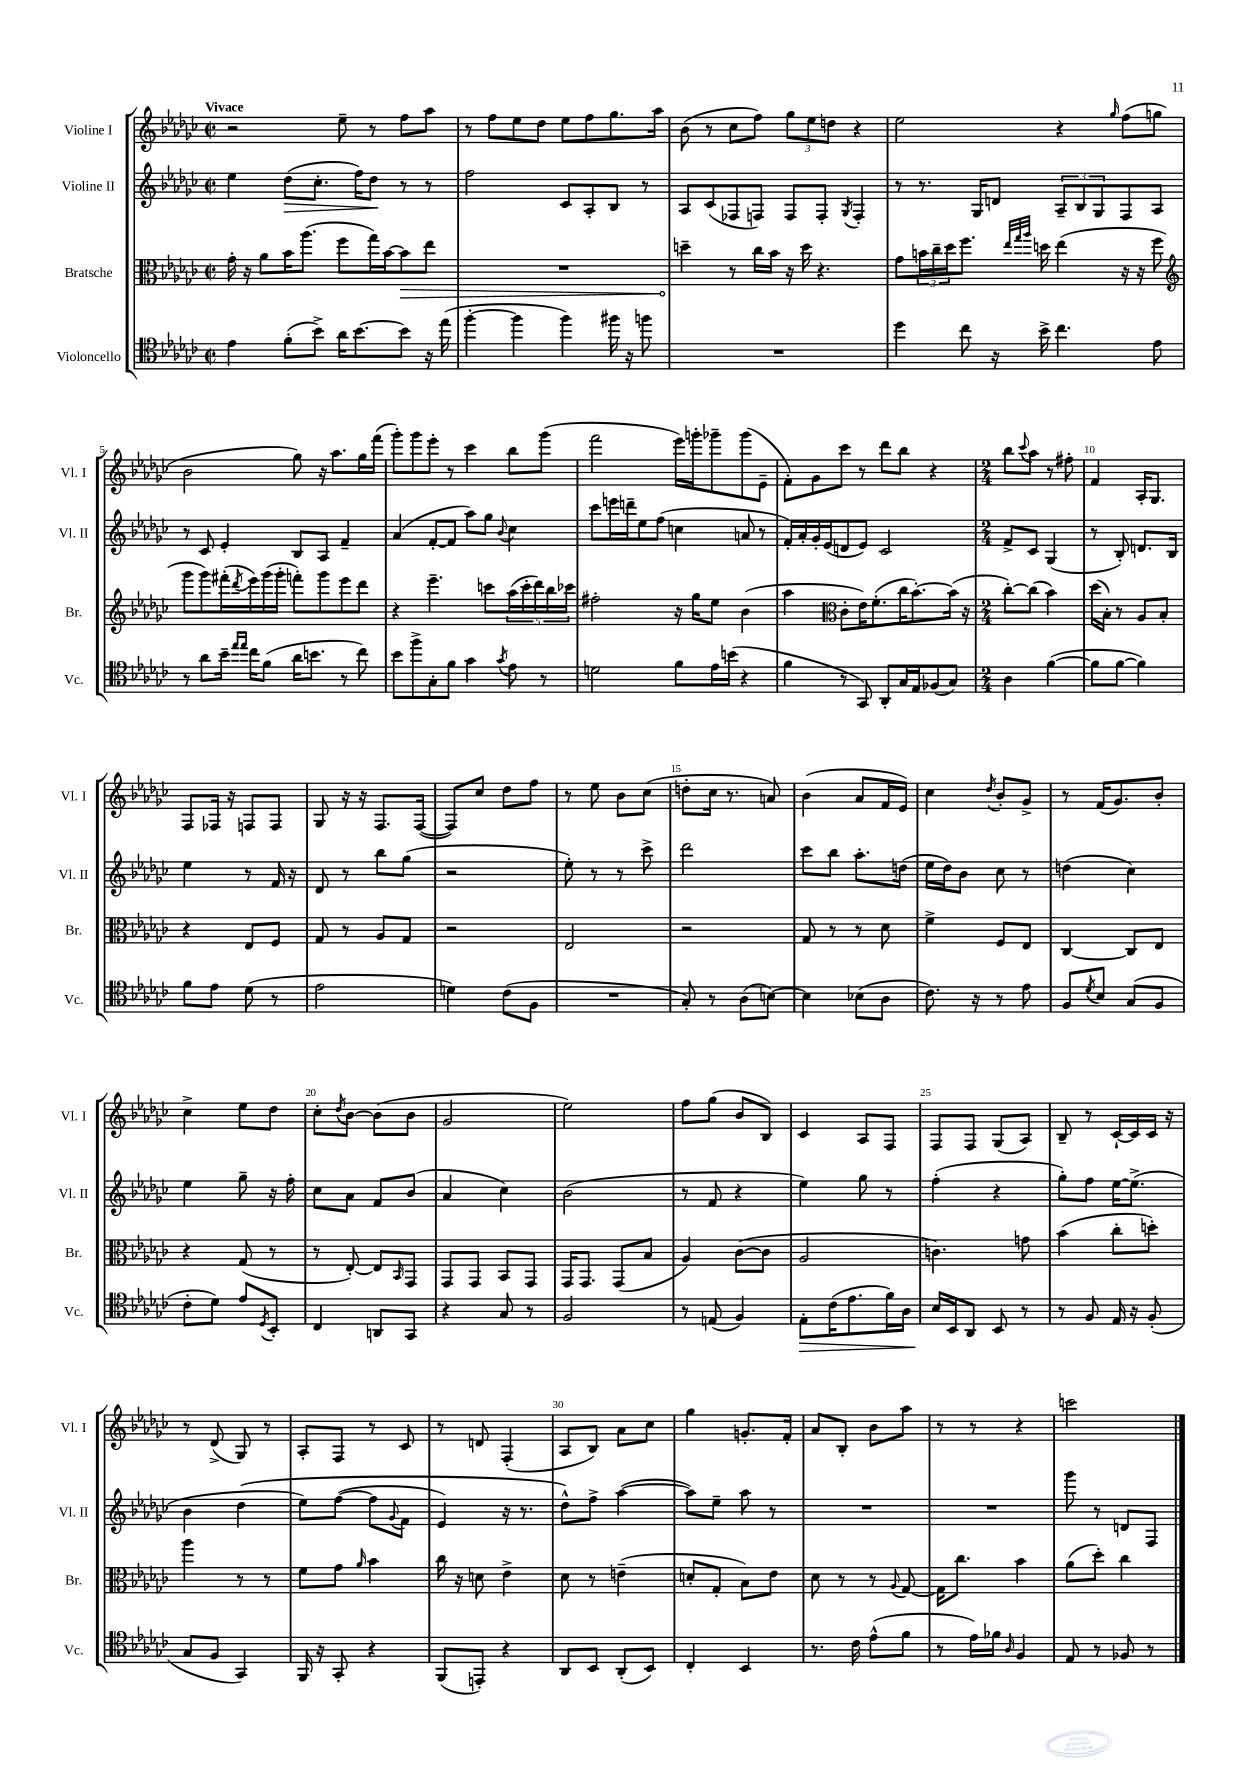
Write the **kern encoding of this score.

**kern	**dynam	**kern	**dynam	**kern	**dynam	**kern
*part4	*part4	*part3	*part3	*part2	*part2	*part1
*staff4	*staff4	*staff3	*staff3	*staff2	*staff2	*staff1
*I"Violoncello	*	*I"Bratsche	*	*I"Violine II	*	*I"Violine I
*I'Vc.	*	*I'Br.	*	*I'Vl. II	*	*I'Vl. I
*clefC4	*	*clefC3	*	*clefG2	*	*clefG2
*k[b-e-a-d-g-c-]	*	*k[b-e-a-d-g-c-]	*	*k[b-e-a-d-g-c-]	*	*k[b-e-a-d-g-c-]
*M2/2	*	*M2/2	*	*M2/2	*	*M2/2
*met(c|)	*	*met(c|)	*	*met(c|)	*	*met(c|)
=1	=1	=1	=1	=1	=1	=1
!	!	!	!	!	!	!LO:TX:a:B:t=Vivace
4e-\	.	16g-'\	.	4ee-\	.	2r
.	.	16r	.	.	.	.
.	.	8a-\L	.	.	.	.
!	!	!	!	!	!LO:HP:b	!
(8f'\L	.	16b-\K	.	(8dd-\L	>	.
.	.	(8.aa-\J	.	.	.	.
8b-^\J)	.	.	.	8.cc-'\J	.	.
16a-\KL	.	8ff\L	.	.	.	8ee-~\
[8.b-\	.	.	.	16ff\KL)	.	.
.	.	16gg-\L)	.	8dd-\J	.	8r
.	.	[16b-\J	.	.	.	.
!	!	!	!LO:HP:b	!	!	!
8b-\J]	.	8b-\]	>	8r	]	8ff\L
16r	.	8ee-\J	.	8r	.	8aa-\J
(16ee-\	.	.	.	.	.	.
=2	=2	=2	=2	=2	=2	=2
[4ff'\	.	1r	.	2ff\	.	8r
.	.	.	.	.	.	8ff\L
4ff\]	.	.	.	.	.	8ee-\
.	.	.	.	.	.	8dd-\J
4ff\)	.	.	.	8c-/L	.	8ee-\L
.	.	.	.	8A-'/	.	8ff\
16ff#X\	.	.	.	8B-/J	.	8.gg-\
16r	.	.	.	.	.	.
8ffn\	.	.	.	8r	.	.
.	.	.	.	.	.	16aa-\Jk
=3	=3	=3	=3	=3	=3	=3
1r	.	4ddn~\	.	8A-/L	.	(8b-\
.	.	.	.	(8c-/	.	8r
.	.	8r	]	8F-X/	.	8cc-\L
.	.	16cc-\LL	.	8Fn/J)	.	8ff\J)
.	.	16b-\JJ	.	.	.	.
.	.	16r	.	8F/L	.	12gg-\L
.	.	16dd\	.	.	.	.
.	.	.	.	.	.	12ee-\
.	.	4.r	.	8F'/J	.	.
.	.	.	.	.	.	12ddn\J
.	.	.	.	8qG-/	.	.
.	.	.	.	4F'/	.	4r
=4	=4	=4	=4	=4	=4	=4
4dd-\	.	8g-\L	.	8r	.	2ee-\
.	.	24bn\L	.	8.r	.	.
.	.	24cc-~\	.	.	.	.
.	.	24dd-\J	.	.	.	.
8cc-\	.	8.ff\J	.	.	.	.
.	.	.	.	16G-/KL	.	.
16r	.	.	.	8dn/J	.	.
.	.	32qqee-/LLL	.	.	.	.
.	.	32qqgg-/	.	.	.	.
.	.	32qqaa-/JJJ	.	.	.	.
16b-^\	.	16ddn\	.	.	.	.
4.cc-\	.	(4ee-\	.	12A-~/L	.	4r
.	.	.	.	12B-/	.	.
.	.	.	.	12G-/	.	.
.	.	.	.	.	.	16qqgg-/
.	.	16r	.	8F/	.	(8ff\L
.	.	16r	.	.	.	.
8e-\	.	8ff\	.	8A-/J	.	8ggn\J
!!LO:LB:g=z
=5	=5	=5	=5	=5	=5	=5
*	*	*clefG2	*	*	*	*
8r	.	8ggg-\L	.	8r	.	2b-\
8a-\L	.	8ggg-\)	.	8c-/	.	.
16b-~\Jk	.	(16fff#X'\L	.	4e-'/	.	.
16qqee-/LL	.	.	.	.	.	.
16qqee-/JJ	.	8qddd-/	.	.	.	.
16cc-\KL	.	16eee-\)	.	.	.	.
(8f\J	.	(16ggg-\	.	.	.	.
.	.	16ggg-'\JJ	.	.	.	.
16a-\KL	.	8fffn'\L)	.	8B-/L	.	8gg-\)
8.bn\J	.	.	.	.	.	.
.	.	8ggg-\	.	8A-/J	.	16r
.	.	.	.	.	.	8.aa-\L
8r	.	8eee-\	.	4f~/	.	.
8cc-\)	.	8ddd-\J	.	.	.	16gg-\L
.	.	.	.	.	.	(16fff\JJ
=6	=6	=6	=6	=6	=6	=6
8b-\L	.	4r	.	(4a-/	.	8ggg-'\L)
8ff^\	.	.	.	.	.	8ggg-\
8G-'\	.	4.eee-~\	.	[8f'/L	.	8eee-'\J
8f\J	.	.	.	8f/J]	.	8r
4g-\	.	.	.	8aa-\L)	.	4ccc-\
.	.	8cccn\L	.	8gg-\J	.	.
8qg-/	.	.	.	8qqb-/	.	.
8e-\	.	(20aa-\L	.	4cc-\	.	8bb-\L
.	.	20ccc'\	.	.	.	.
.	.	20ddd-\)	.	.	.	.
8r	.	.	.	.	.	(8ggg-\J
.	.	20bb-\	.	.	.	.
.	.	20ccc-X\JJ	.	.	.	.
=7	=7	=7	=7	=7	=7	=7
2dn\	.	2ff#X'\	.	8ccc-\L	.	2fff\
.	.	.	.	16eeen\L	.	.
.	.	.	.	16dddn~\J	.	.
.	.	.	.	8ee-\	.	.
.	.	.	.	(8ff\J	.	.
8f\L	.	16r	.	4ccn\	.	16eee-\LL)
.	.	16gg-\KL	.	.	.	16gggn'\J
16e-\L	.	8ee-\J	.	.	.	8ggg-X~\
(16bn\JJ	.	.	.	.	.	.
4r	.	(4b-\	.	8an/	.	(8ggg-\
.	.	.	.	8r	.	8e-~\J
=8	=8	=8	=8	=8	=8	=8
4f\	.	4aa-\	.	16f'/LL)	.	8f'\L)
.	.	.	.	16a-'/	.	.
.	.	.	.	16g-'/	.	8g-\
.	.	.	.	(16e-/J	.	.
*	*	*clefC3	*	*	*	*
8r	.	8c-'\L	.	8dn/	.	8ccc-\J
8GG-/)	.	16e-\K)	.	8e-/J)	.	8r
.	.	(8.f'\	.	.	.	.
8AA-'/L	.	.	.	2c-/	.	8ddd-\L
16G-/L	.	16cc-\K	.	.	.	8bb-\J
16E-/J	.	[8.b-'\)	.	.	.	.
(8F-X/	.	.	.	.	.	4r
8G-/J)	.	(16b-\Jk]	.	.	.	.
.	.	16r	.	.	.	.
=9	=9	=9	=9	=9	=9	=9
*M2/4	*	*M2/4	*	*M2/4	*	*M2/4
4A-\	.	[8cc-'\L)	.	8f^/L	.	8bb-\L
.	.	.	.	.	.	8qqccc-/
.	.	(8cc-\J]	.	8c-/J	.	8aa-\J
([4f\	.	4b-\)	.	(4G-/	.	8r
.	.	.	.	.	.	8ff#X'\
=10	=10	=10	=10	=10	=10	=10
8f\L]	.	(16dd-\LL	.	8r	.	4f/
.	.	16B-'\JJ)	.	.	.	.
[8f\J	.	8r	.	8B-'/)	.	.
4f\])	.	8A-/L	.	8.dn/L	.	16A-'/KL
.	.	.	.	.	.	8.G-/J
.	.	8B-'/J	.	.	.	.
.	.	.	.	16B-/Jk	.	.
!!LO:LB:g=z
=11	=11	=11	=11	=11	=11	=11
8f\L	.	4r	.	4ee-\	.	8F/L
8e-\J	.	.	.	.	.	16F-X/Jk
.	.	.	.	.	.	16r
(8d-\	.	8E-/L	.	8r	.	8Fn/L
8r	.	8F/J	.	16f/	.	8F/J
.	.	.	.	16r	.	.
=12	=12	=12	=12	=12	=12	=12
2e-\	.	8G-/	.	8d-/	.	8G-/
.	.	8r	.	8r	.	16r
.	.	.	.	.	.	16r
.	.	8A-/L	.	8bb-\L	.	8.F/L
.	.	8G-/J	.	(8gg-\J	.	.
.	.	.	.	.	.	([16F/Jk
=13	=13	=13	=13	=13	=13	=13
4dn\)	.	2r	.	2r	.	8F/L])
.	.	.	.	.	.	8cc-/J
(8c-\L	.	.	.	.	.	8dd-\L
8F\J	.	.	.	.	.	8ff\J
=14	=14	=14	=14	=14	=14	=14
2r	.	2E-/	.	8ee-'\)	.	8r
.	.	.	.	8r	.	8ee-\
.	.	.	.	8r	.	8b-\L
.	.	.	.	8ccc-^\	.	(8cc-\J
=15	=15	=15	=15	=15	=15	=15
8G-'/)	.	2r	.	2ddd-\	.	8ddn'\L
8r	.	.	.	.	.	16cc-\Jk
.	.	.	.	.	.	8.r
(8A-\L	.	.	.	.	.	.
[8Bn\J)	.	.	.	.	.	8an/)
=16	=16	=16	=16	=16	=16	=16
4B\]	.	8G-/	.	8ccc-\L	.	(4b-\
.	.	8r	.	8bb-\J	.	.
(8B-X\L	.	8r	.	8.aa-'\L	.	8a-/L
8A-\J	.	8d-\	.	.	.	16f/L
.	.	.	.	(16ddn\Jk	.	16e-/JJ)
=17	=17	=17	=17	=17	=17	=17
8.c-\)	.	4f^\	.	16ee-\LL	.	4cc-\
.	.	.	.	16dd-\J)	.	.
.	.	.	.	8b-\J	.	.
16r	.	.	.	.	.	.
.	.	.	.	.	.	8qdd-/
8r	.	8F/L	.	8cc-\	.	8b-'/L
8e-\	.	8E-/J	.	8r	.	8g-^/J
=18	=18	=18	=18	=18	=18	=18
8F/L	.	[4C-/	.	(4ddn\	.	8r
8qd-/	.	.	.	.	.	.
8B-/J	.	.	.	.	.	(16f/KL
.	.	.	.	.	.	8.g-/)
(8G-/L	.	8C-/L]	.	4cc-\)	.	.
8F/J	.	8E-/J	.	.	.	8b-'/J
!!LO:LB:g=z
=19	=19	=19	=19	=19	=19	=19
8c-'\L	.	4r	.	4ee-\	.	4cc-^\
8d-\J)	.	.	.	.	.	.
8e-/L	.	(8G-/	.	8gg-~\	.	8ee-\L
8qD-/	.	.	.	.	.	.
8BB-'/J	.	8r	.	16r	.	8dd-\J
.	.	.	.	16ff'\	.	.
=20	=20	=20	=20	=20	=20	=20
4C-/	.	8r	.	8cc-\L	.	8cc-'\L
.	.	.	.	.	.	8qdd-/
.	.	[8E-'/)	.	8a-\J	.	[8b-\J
8AAn/L	.	8E-/L]	.	8f/L	.	(8b-\L]
.	.	16qqBB-/	.	.	.	.
8GG-/J	.	8GG-/J	.	(8b-/J	.	8b-\J
=21	=21	=21	=21	=21	=21	=21
4r	.	8GG-/L	.	4a-/	.	2g-/
.	.	8GG-/J	.	.	.	.
8G-/	.	8BB-/L	.	4cc-\)	.	.
8r	.	8GG-/J	.	.	.	.
=22	=22	=22	=22	=22	=22	=22
2F/	.	16GG-/KL	.	(2b-\	.	2ee-\)
.	.	8.GG-/J	.	.	.	.
.	.	(8GG-/L	.	.	.	.
.	.	8B-/J	.	.	.	.
=23	=23	=23	=23	=23	=23	=23
8r	.	4A-/)	.	8r	.	8ff\L
(8En/	.	.	.	8f/	.	(8gg-\J
4F/)	.	([8c-\L	.	4r	.	8b-/L
.	.	8c-\J]	.	.	.	8B-/J)
=24	=24	=24	=24	=24	=24	=24
!	!LO:HP:b	!	!	!	!	!
8E-'\L	>	2A-/	.	4ee-\)	.	4c-/
(16c-\K	.	.	.	.	.	.
8.e-\	.	.	.	.	.	.
.	.	.	.	8gg-\	.	8A-/L
16f\L)	.	.	.	8r	.	8F/J
16A-\JJ	.	.	.	.	.	.
=25	=25	=25	=25	=25	=25	=25
16B-/LL	.	4.cn\)	.	(4ff'\	.	8F/L
16BB-/J	]	.	.	.	.	.
8AA-/J	.	.	.	.	.	8F/J
8BB-/	.	.	.	4r	.	(8G-/L
8r	.	8gn\	.	.	.	8A-/J)
=26	=26	=26	=26	=26	=26	=26
8r	.	(4b-\	.	8gg-'\L)	.	8B-~/
8F/	.	.	.	8ff\J	.	8r
16E-/	.	8cc-'\L	.	[16ee-\KL	.	[16c-`/LL
16r	.	.	.	(8.ee-^\J]	.	16c-/]
(8F'/	.	8ddn'\J)	.	.	.	16c-/JJ
.	.	.	.	.	.	16r
!!LO:LB:g=z
=27	=27	=27	=27	=27	=27	=27
8G-/L	.	4aa-\	.	4b-\	.	8r
8F/J	.	.	.	.	.	(8d-^/
4GG-/)	.	8r	.	(4dd-\	.	8G-/)
.	.	8r	.	.	.	8r
=28	=28	=28	=28	=28	=28	=28
16FF/	.	8f\L	.	8ee-\L)	.	8A-'/L
16r	.	.	.	.	.	.
8GG-'/	.	8g-\J	.	([8ff\J	.	8F/J
.	.	16qqa-/	.	.	.	.
4r	.	4b-\	.	8ff\L]	.	8r
.	.	.	.	8qqg-/	.	.
.	.	.	.	8f\J	.	8c-/
=29	=29	=29	=29	=29	=29	=29
(8FF/L	.	16cc-\	.	4e-/)	.	8r
.	.	16r	.	.	.	.
8EEn'/J)	.	8dn\	.	.	.	8dn/
4r	.	4e-^\	.	16r	.	(4F'/
.	.	.	.	8.r	.	.
=30	=30	=30	=30	=30	=30	=30
8AA-/L	.	8d-\	.	8dd-^^\L)	.	8A-/L
8BB-/J	.	8r	.	8ff^\J	.	8B-/J)
(8AA-'/L	.	(4en~\	.	([4aa-\	.	8a-\L
8BB-/J)	.	.	.	.	.	8cc-\J
=31	=31	=31	=31	=31	=31	=31
4C-'/	.	8dn'/L	.	8aa-\L])	.	4gg-\
.	.	8G-'/J	.	8ee-~\J	.	.
4BB-/	.	8B-\L)	.	8aa-\	.	8.gn'/L
.	.	8e-\J	.	8r	.	.
.	.	.	.	.	.	16f'/Jk
=32	=32	=32	=32	=32	=32	=32
8.r	.	8d-\	.	2r	.	8a-/L
.	.	8r	.	.	.	8B-'/J
16c-\	.	.	.	.	.	.
(8e-^^\L	.	8r	.	.	.	8b-\L
.	.	8qqA-/	.	.	.	.
8f\J	.	[8G-/	.	.	.	8aa-\J
=33	=33	=33	=33	=33	=33	=33
8r	.	16G-\KL]	.	2r	.	8r
.	.	8.cc-\J	.	.	.	.
16e-\LL)	.	.	.	.	.	8r
16f-X\JJ	.	.	.	.	.	.
16qqA-/	.	.	.	.	.	.
4F/	.	4b-\	.	.	.	4r
=34	=34	=34	=34	=34	=34	=34
8E-/	.	(8a-\L	.	8ggg-\	.	2cccn\
8r	.	8dd-'\J)	.	8r	.	.
8F-X/	.	4cc-\	.	8dn/L	.	.
8r	.	.	.	8F/J	.	.
==	==	==	==	==	==	==
*-	*-	*-	*-	*-	*-	*-
